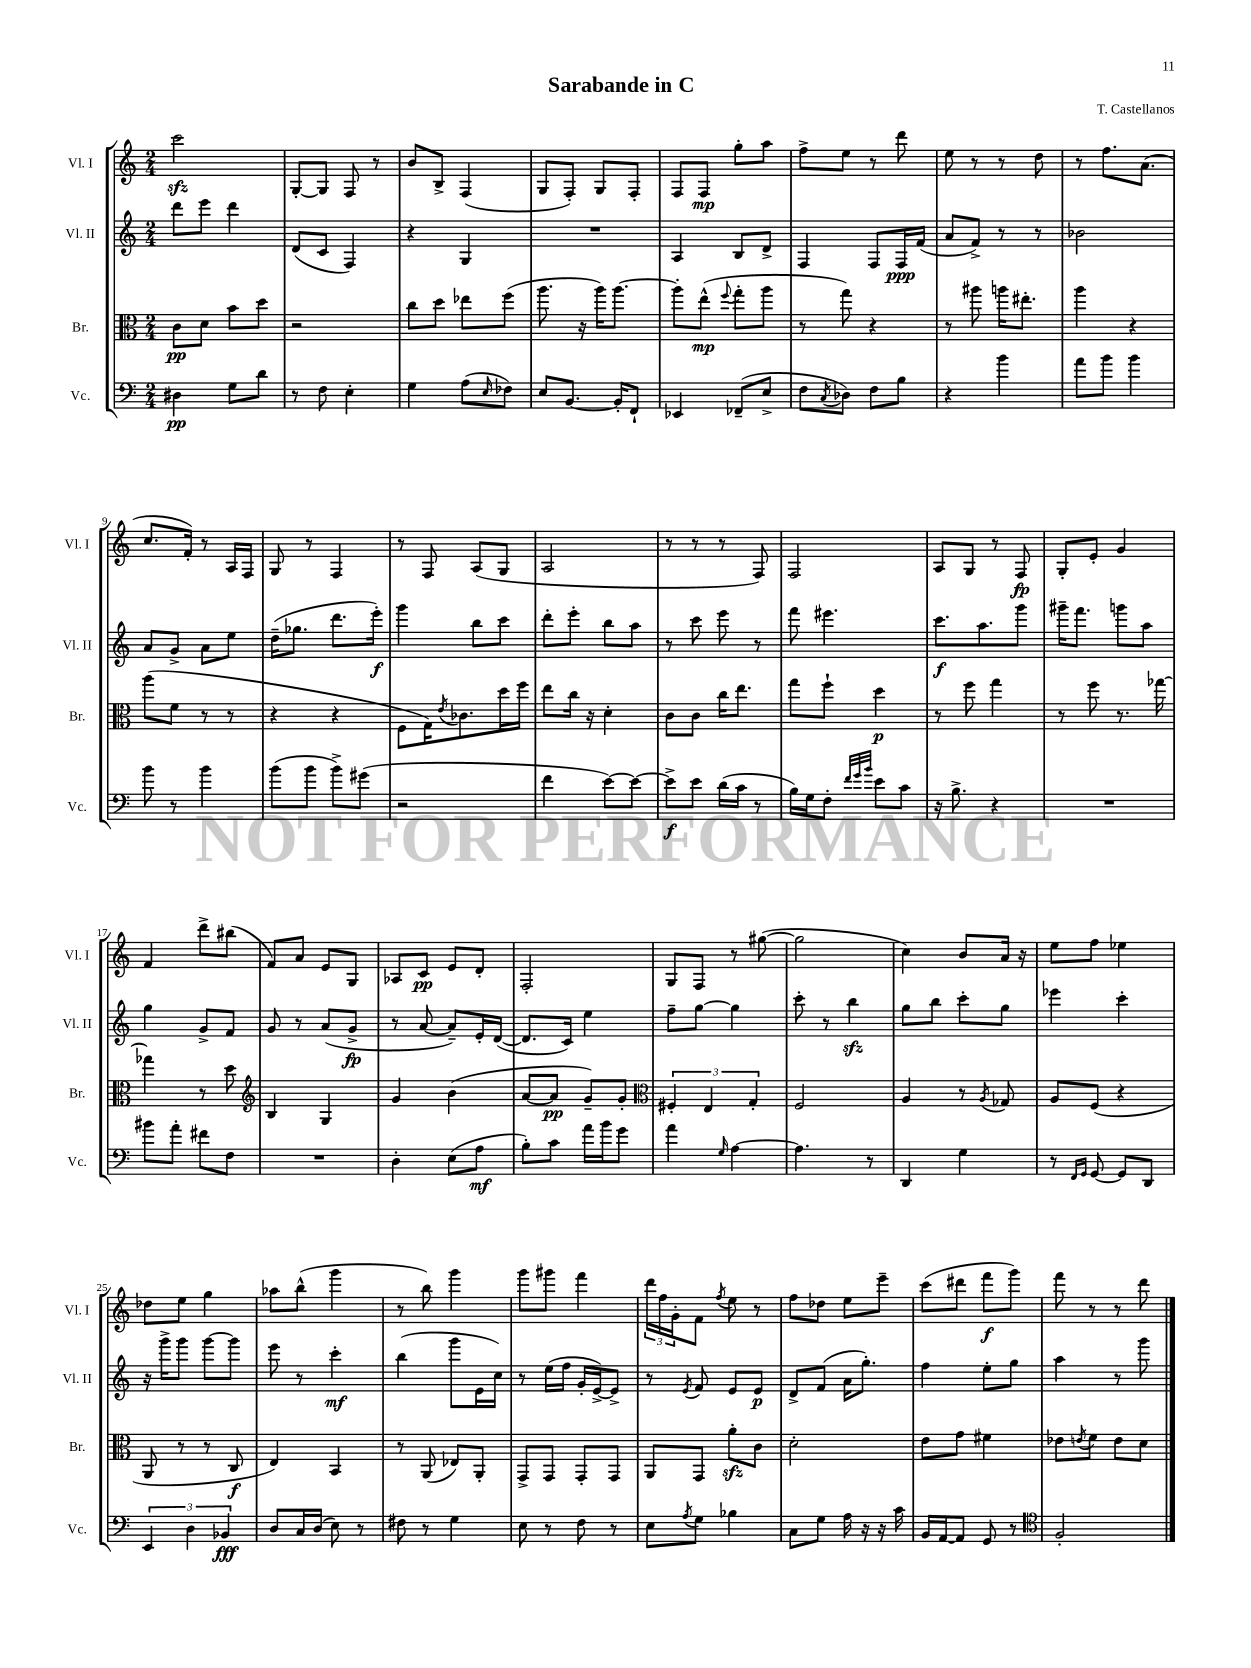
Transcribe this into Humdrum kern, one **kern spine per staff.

**kern	**kern	**kern	**kern
*staff4	*staff3	*staff2	*staff1
*clefF4	*clefC3	*clefG2	*clefG2
*k[]	*k[]	*k[]	*k[]
*M2/4	*M2/4	*M2/4	*M2/4
4D#\	8c\L	8ddd\L	2ccc\
.	8d\J	8eee\J	.
8G\L	8b\L	4ddd\	.
8d\J	8dd\J	.	.
=	=	=	=
8r	2r	(8d/L	[8G'/L
8F\	.	8c/J	8G/]J
4E'\	.	4F/)	8F/
.	.	.	8r
=	=	=	=
4G\	8cc\L	4r	8b/L
.	8dd\J	.	8B^/J
(8A\L	8ee-\L	4G/	(4F/
16qqE/	.	.	.
8F-\J)	(8ff\J	.	.
=	=	=	=
8E/L	8.aa\	2r	8G/L
[8.BB/J	.	.	8F'/J)
.	16r	.	.
.	16aa\LK)	.	8G/L
16BB'/]LK	[8.aa\J	.	.
8FF`/J	.	.	8F'/J
=	=	=	=
4EE-/	8aa'\]L	4A/	8F/L
.	(8ee^^\J	.	8F/J
.	8qqff/	.	.
(8FF-~/L	8gg'\L	8B/L	8gg'\L
8E^/J	8aa\J	8d^/J	8aa\J
=	=	=	=
8F\L	8r	4F/	8ff^\L
8qC/	.	.	.
8D-\J)	8gg\)	.	8ee\J
8F\L	4r	8F/L	8r
8B\J	.	16F/L	8ddd\
.	.	(16f/JJ	.
=	=	=	=
4r	8r	8a/L	8ee\
.	8aa#\	8f^/J)	8r
4b\	16aa\LK	8r	8r
.	8.ee#'\J	.	.
.	.	8r	8dd\
=	=	=	=
8a\L	4aa\	2b-\	8r
8b\J	.	.	8.ff\L
4b\	4r	.	.
.	.	.	(8.a\J
=	=	=	=
8b\	(8aa\L	8a/L	8.cc/L
8r	8f\J	8g^/J	.
.	.	.	16f'/Jk)
4b\	8r	8a\L	8r
.	8r	8ee\J	16A/LL
.	.	.	16F/JJ
=	=	=	=
(8b\L	4r	(16dd~\LK	8G/
.	.	8.gg-\J	.
8b\J	.	.	8r
8b^\L)	4r	8.ddd\L	4F/
(8g#\J	.	.	.
.	.	16eee'\Jk)	.
=	=	=	=
2r	8F\L	4ggg\	8r
.	16G\K)	.	8F/
.	8qe/	.	.
.	8.c-\	.	.
.	.	8bb\L	(8A/L
.	16dd\L	8ccc\J	8G/J
.	16ff\JJ	.	.
=	=	=	=
4f\	8ee\L	8ddd'\L	2A/
.	16cc\Jk	8eee'\J	.
.	16r	.	.
[8e\L)	4d'\	8bb\L	.
8e\_J	.	8aa\J	.
=	=	=	=
8e^\]L	8c\L	8r	8r
8e\J	8c\J	8ccc\	8r
(16d\LL	16cc\LK	8eee\	8r
16c\JJ	8.ee\J	.	.
8r	.	8r	8F/)
=	=	=	=
16B\LL)	8gg\L	8fff\	2F/
16G\J	.	.	.
8F'\J	8ff`\J	4.eee#\	.
32qqf/LLL	.	.	.
32qqg/	.	.	.
32qqb/JJJ	.	.	.
8e\L	4dd\	.	.
8c\J	.	.	.
=	=	=	=
16r	8r	8.ccc\L	8A/L
8.B^\	.	.	.
.	8ff\	.	8G/J
.	.	8.aa\	.
4r	4gg\	.	8r
.	.	8ggg\J	8F/
=	=	=	=
2r	8r	16ggg#~\LK	8G'/L
.	.	8.fff\J	.
.	8ff\	.	8e'/J
.	8.r	8ggg\L	4g/
.	.	8aa\J	.
.	[16gg-\	.	.
=	=	=	=
8b#\L	4gg-\]	4gg\	4f/
8a'\J	.	.	.
8f#\L	8r	8g^/L	8ddd^\L
8F\J	8dd\	8f/J	(8bb#\J
=	=	=	=
*	*clefG2	*	*
2r	4B/	8g/	8f/L)
.	.	8r	8a/J
.	4G/	(8a/L	8e/L
.	.	8g^/J	8G/J
=	=	=	=
4D'\	4g/	8r	8A-/L
.	.	[8a/	8c/J
(8E\L	(4b\	8a~/]L)	8e/L
8A\J	.	16e'/L	8d'/J
.	.	([16d/JJ	.
=	=	=	=
8B'\L)	[8a/L	8.d/]L	2F'/
8c\J	8a/]J	.	.
.	.	16c/Jk)	.
16a\LL	8g~/L)	4ee\	.
16b\J	.	.	.
8g\J	8g'/J	.	.
=	=	=	=
*	*clefC3	*	*
4a\	6F#'/	8ff~\L	8G/L
.	.	[8gg\J	8F/J
.	6E/	.	.
16qqG/	.	.	.
[4A\	.	4gg\]	8r
.	6G'/	.	.
.	.	.	([8gg#\
=	=	=	=
4.A\]	2F/	8ccc'\	2gg#\]
.	.	8r	.
.	.	4bb\	.
8r	.	.	.
=	=	=	=
4DD/	4A/	8gg\L	4cc\)
.	.	8bb\J	.
4G\	8r	8ccc'\L	8b/L
.	8qA/	.	.
.	8G-/	8gg\J	16a/Jk
.	.	.	16r
=	=	=	=
8r	8A/L	4eee-\	8ee\L
16qqFF/LL	.	.	.
16qqGG/JJ	.	.	.
[8GG/	(8F/J	.	8ff\J
8GG/]L	4r	4ccc'\	4ee-\
8DD/J	.	.	.
=	=	=	=
6EE/	8AA/	16r	8dd-\L
.	.	16ggg^\LK	.
.	8r	8ggg\J	8ee\J
6D\	.	.	.
.	8r	[8ggg\L	4gg\
6BB-/	.	.	.
.	8C/	8ggg\]J	.
=	=	=	=
8D/L	4E/)	8eee\	8aa-\L
16C/L	.	8r	(8bb^^\J
(16D/JJ	.	.	.
8E\)	4BB/	4ccc'\	4ggg\
8r	.	.	.
=	=	=	=
8F#\	8r	(4bb\	8r
8r	(8AA/	.	8bb\)
4G\	8E-/L)	8ggg\L	4ggg\
.	8AA'/J	16e\L	.
.	.	16cc\JJ)	.
=	=	=	=
8E\	8GG^/L	8r	8ggg\L
8r	8GG/J	(16ee\LL	8ggg#\J
.	.	16ff\JJ	.
8F\	8GG'/L	16g'/LL	4fff\
.	.	[16e^/J)	.
8r	8GG/J	8e^/]J	.
=	=	=	=
8E\L	8AA/L	8r	24ddd\LL
.	.	.	24ff\
.	.	.	24g'\J
8qA/	.	8qe/	.
8G\J	8GG/J	8f/	8f\J
.	.	.	8qff/
4B-\	8a'\L	8e/L	8ee\
.	8c\J	8e/J	8r
=	=	=	=
8C\L	2d'\	8d^/L	8ff\L
8G\J	.	(8f/J	8dd-\J
16A\	.	16a\LK	8ee\L
16r	.	8.gg'\J)	.
16r	.	.	8eee~\J
16c\	.	.	.
=	=	=	=
16BB/LL	8e\L	4ff\	(8ccc\L
[16AA/J	.	.	.
8AA/]J	8g\J	.	8ddd#\J
8GG/	4f#\	8ee'\L	8fff\L
8r	.	8gg\J	8ggg\J)
=	=	=	=
*clefC4	*	*	*
2F'/	8e-\L	4aa\	8fff\
.	8qe/	.	.
.	8f\J	.	8r
.	8e\L	8r	8r
.	8d\J	8ggg\	8ddd\
==	==	==	==
*-	*-	*-	*-
